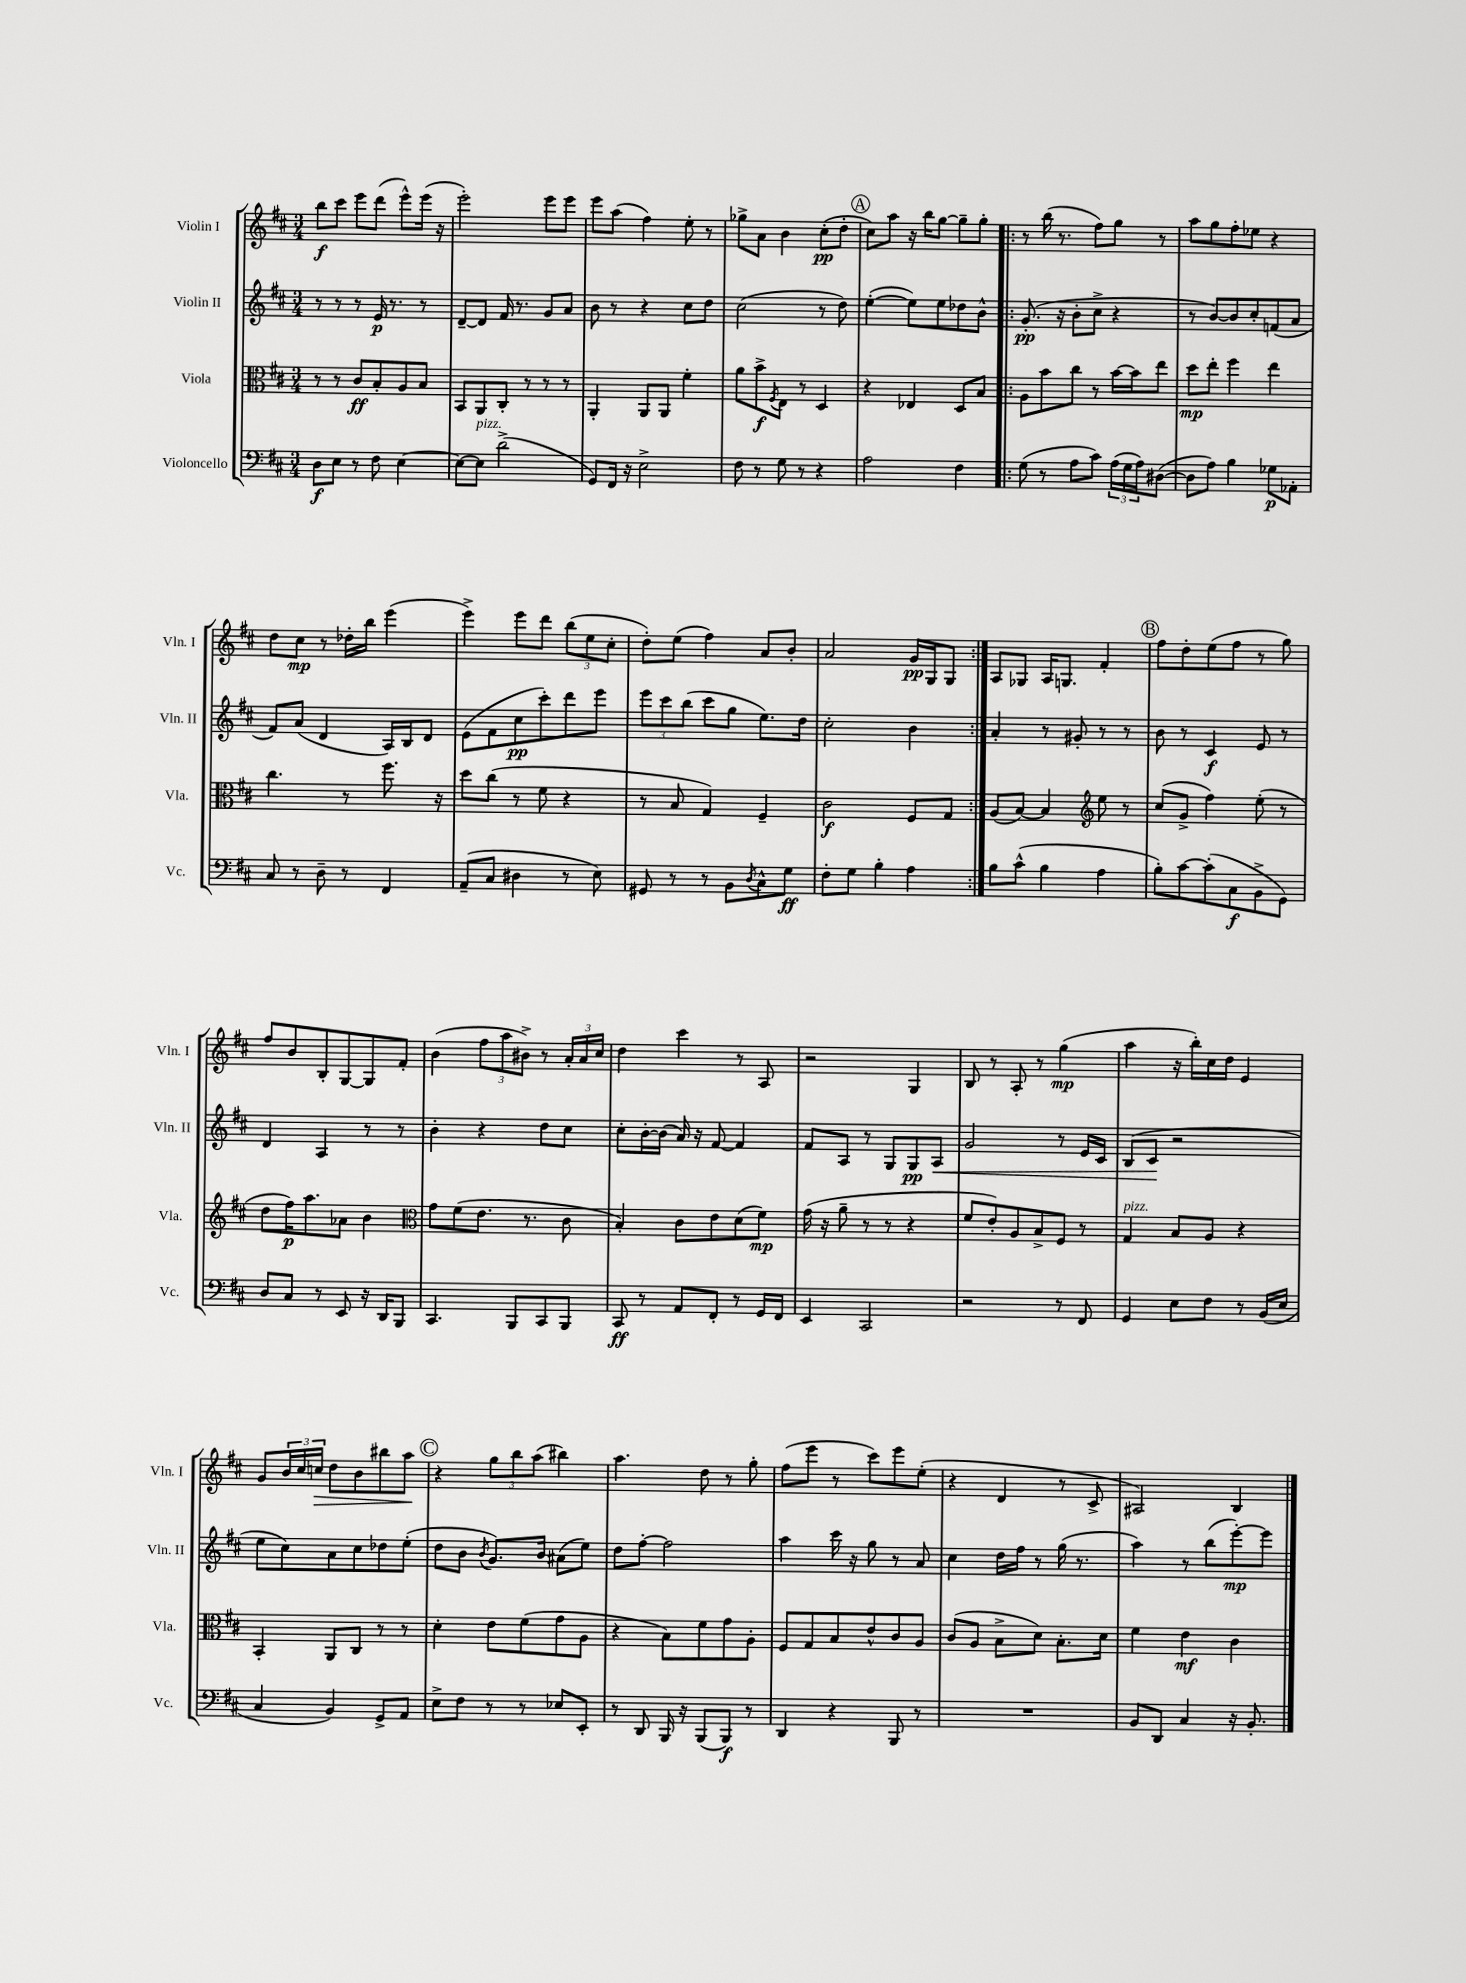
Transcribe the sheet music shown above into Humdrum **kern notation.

**kern	**dynam	**kern	**dynam	**kern	**dynam	**kern	**dynam
*part4	*part4	*part3	*part3	*part2	*part2	*part1	*part1
*staff4	*staff4	*staff3	*staff3	*staff2	*staff2	*staff1	*staff1
*I"Violoncello	*	*I"Viola	*	*I"Violin II	*	*I"Violin I	*
*I'Vc.	*	*I'Vla.	*	*I'Vln. II	*	*I'Vln. I	*
*clefF4	*	*clefC3	*	*clefG2	*	*clefG2	*
*k[f#c#]	*	*k[f#c#]	*	*k[f#c#]	*	*k[f#c#]	*
*M3/4	*	*M3/4	*	*M3/4	*	*M3/4	*
=1	=1	=1	=1	=1	=1	=1	=1
8D\L	f	8r	.	8r	.	8bb\L	f
8E\J	.	8r	.	8r	.	8ccc#\J	.
8r	.	8c#/L	ff	8r	.	8eee\L	.
8F#\	.	8B'/	.	16e/	p	(8ddd\J	.
.	.	.	.	8.r	.	.	.
[4E\	.	8A/	.	.	.	8eee^^\L)	.
.	.	8B/J	.	8r	.	(16eee\Jk	.
.	.	.	.	.	.	16r	.
=2	=2	=2	=2	=2	=2	=2	=2
8E\L_	.	8BB/L	.	[8d~/L	.	2eee'\)	.
!LO:TX:a:i:t=pizz.	!	!	!	!	!	!	!
8E\J]	.	8AA/	.	8d/J]	.	.	.
(2d^\	.	8C#'/J	.	16f#/	.	.	.
.	.	.	.	8.r	.	.	.
.	.	8r	.	.	.	.	.
.	.	8r	.	8g/L	.	8eee\L	.
.	.	8r	.	8a/J	.	8eee\J	.
=3	=3	=3	=3	=3	=3	=3	=3
8GG/L)	.	4AA'/	.	8b\	.	8eee\L	.
16FF#/Jk	.	.	.	8r	.	(8aa\J	.
16r	.	.	.	.	.	.	.
2E^\	.	8AA/L	.	4r	.	4ff#\)	.
.	.	8AA/J	.	.	.	.	.
.	.	4f#'\	.	8cc#\L	.	8ee'\	.
.	.	.	.	8dd\J	.	8r	.
=4	=4	=4	=4	=4	=4	=4	=4
8F#\	.	8a\L	.	(2cc#\	.	8gg-X^\L	.
8r	.	8b^\	f	.	.	8a\J	.
.	.	8qF#/	.	.	.	.	.
8G\	.	8E\J	.	.	.	4b\	.
8r	.	8r	.	.	.	.	.
4r	.	4D/	.	8r	.	(8cc#'\L	pp
.	.	.	.	8dd\)	.	8dd'\J	.
!!LO:REH:place=s1:t=A
=5	=5	=5	=5	=5	=5	=5	=5
2A\	.	4r	.	([4ee'\	.	8cc#\L)	.
.	.	.	.	.	.	8aa\J	.
.	.	4E-X/	.	8ee\L])	.	16r	.
.	.	.	.	.	.	16bb\KL	.
.	.	.	.	8ee\	.	[8gg\J	.
4F#\	.	8D/L	.	8dd-X\	.	8gg~\L]	.
.	.	8B/J	.	8b^^\J	.	8gg'\J	.
=6!|:	=6!|:	=6!|:	=6!|:	=6!|:	=6!|:	=6!|:	=6!|:
(8G\	.	8A\L	.	(8.g'/	pp	8r	.
8r	.	8b\	.	.	.	(16bb\	.
.	.	.	.	16r	.	8.r	.
8A\L	.	8cc#\J	.	8b'\L	.	.	.
8c#\J)	.	8r	.	8cc#^\J	.	8ff#\L)	.
(24A\LL	.	[16b\LL	.	4r	.	8gg\J	.
24G\	.	.	.	.	.	.	.
.	.	16b\J]	.	.	.	.	.
24A\J)	.	.	.	.	.	.	.
([8D#X\J	.	8ee\J	.	.	.	8r	.
=7	=7	=7	=7	=7	=7	=7	=7
8D#\L]	.	8dd\L	mp	8r	.	8aa\L	.
8A\J)	.	8ee'\J	.	[8b/L)	.	8gg\	.
4B\	.	4ff#\	.	8b/]	.	8ff#'\	.
.	.	.	.	8cc#'/	.	8ee-X\J	.
8G-X\L	p	4ee\	.	(8fn/	.	4r	.
8AA-X'\J	.	.	.	8a/J	.	.	.
!!LO:LB:g=z
=8	=8	=8	=8	=8	=8	=8	=8
8C#/	.	4.cc#\	.	8f#/L)	.	8dd\L	.
8r	.	.	.	(8a/J	.	8cc#\J	mp
8D~\	.	.	.	4d/	.	8r	.
8r	.	8r	.	.	.	16dd-X'\LL	.
.	.	.	.	.	.	16bb\JJ	.
4FF#/	.	8.ff#\	.	16A/LL)	.	(4eee\	.
.	.	.	.	16B/J	.	.	.
.	.	.	.	8d/J	.	.	.
.	.	16r	.	.	.	.	.
=9	=9	=9	=9	=9	=9	=9	=9
(8AA~/L	.	8dd\L	.	(8e\L	.	4eee^\)	.
8C#/J	.	(8cc#\J	.	8f#\	.	.	.
4D#X\	.	8r	.	8cc#\	pp	8eee\L	.
.	.	8f#\	.	8ccc#'\)	.	8ddd\J	.
8r	.	4r	.	8ddd\	.	(12bb\L	.
.	.	.	.	.	.	12ee\	.
8E\)	.	.	.	8eee\J	.	.	.
.	.	.	.	.	.	12cc#'\J	.
=10	=10	=10	=10	=10	=10	=10	=10
8GG#X/	.	8r	.	12eee\L	.	8dd'\L)	.
.	.	.	.	12ccc#\	.	.	.
8r	.	8B/	.	.	.	(8ee\J	.
.	.	.	.	(12bb\J	.	.	.
8r	.	4G/)	.	8ccc#\L	.	4ff#\)	.
8BB\L	.	.	.	8gg\J	.	.	.
8qD/	.	.	.	.	.	.	.
8C#^^\	.	4F#~/	.	8.ee\L)	.	8a/L	.
8G\J	ff	.	.	.	.	8b'/J	.
.	.	.	.	16dd\Jk	.	.	.
=11	=11	=11	=11	=11	=11	=11	=11
8F#'\L	.	2c#\	f	2cc#'\	.	2a/	.
8G\J	.	.	.	.	.	.	.
4B'\	.	.	.	.	.	.	.
4A\	.	8F#/L	.	4b\	.	16g/LL	pp
.	.	.	.	.	.	16G/J	.
.	.	8G/J	.	.	.	8G/J	.
=12:|!	=12:|!	=12:|!	=12:|!	=12:|!	=12:|!	=12:|!	=12:|!
8B\L	.	(8A/L	.	4a'/	.	8A/L	.
(8c#^^\J	.	[8B/J)	.	.	.	8G-X/J	.
4B\	.	4B/]	.	8r	.	16A/KL	.
.	.	.	.	.	.	8.Gn/J	.
.	.	.	.	8g#X'/	.	.	.
*	*	*clefG2	*	*	*	*	*
4A\	.	8ee\	.	8r	.	4f#'/	.
.	.	8r	.	8r	.	.	.
!!LO:REH:place=s1:t=B
=13	=13	=13	=13	=13	=13	=13	=13
8B'\L)	.	(8cc#/L	.	8b\	.	8ff#\L	.
[8c#\	.	8g^/J	.	8r	.	8dd'\	.
(8c#'\]	.	4ff#\)	.	4c#/	f	(8ee\	.
8C#\	f	.	.	.	.	8ff#\J	.
8BB^\	.	(8ee'\	.	8e/	.	8r	.
8GG\J)	.	8r	.	8r	.	8gg\)	.
!!LO:LB:g=z
=14	=14	=14	=14	=14	=14	=14	=14
8D/L	.	8dd\L	.	4d/	.	8ff#/L	.
8C#/J	.	16ff#\K)	p	.	.	8b/	.
.	.	8.aa\	.	.	.	.	.
8r	.	.	.	4A/	.	8B'/	.
8EE/	.	8a-X\J	.	.	.	[8G/	.
16r	.	4b\	.	8r	.	8G/]	.
16DD/KL	.	.	.	.	.	.	.
8BBB/J	.	.	.	8r	.	8f#'/J	.
=15	=15	=15	=15	=15	=15	=15	=15
*	*	*clefC3	*	*	*	*	*
4.CC#/	.	8g\L	.	4b'\	.	(4b\	.
.	.	(8f#\	.	.	.	.	.
.	.	8.e\J	.	4r	.	12ff#\L	.
.	.	.	.	.	.	12aa\	.
8BBB/L	.	.	.	.	.	.	.
.	.	.	.	.	.	12b#X^\J)	.
.	.	8.r	.	.	.	.	.
8CC#/	.	.	.	8dd\L	.	8r	.
8BBB/J	.	8c#\	.	8cc#\J	.	24a'/LL	.
.	.	.	.	.	.	24a/	.
.	.	.	.	.	.	24cc#/JJ	.
=16	=16	=16	=16	=16	=16	=16	=16
8CC#/	ff	4B'/)	.	8cc#'\L	.	4dd\	.
8r	.	.	.	[16b'\L	.	.	.
.	.	.	.	(16b\JJ]	.	.	.
8AA/L	.	8c#\L	.	16a/)	.	4ccc#\	.
.	.	.	.	16r	.	.	.
8FF#'/J	.	8e\	.	[8f#/	.	.	.
8r	.	(8d\	.	4f#/]	.	8r	.
16GG/LL	.	8f#\J)	mp	.	.	8A/	.
16FF#/JJ	.	.	.	.	.	.	.
=17	=17	=17	=17	=17	=17	=17	=17
4EE/	.	(16g\	.	8f#/L	.	2r	.
.	.	16r	.	.	.	.	.
.	.	8a~\	.	8A/J	.	.	.
2CC#/	.	8r	.	8r	.	.	.
.	.	8r	.	8G/L	.	.	.
.	.	4r	.	8G/	pp	4G/	.
!	!	!	!	!	!LO:HP:b	!	!
.	.	.	.	8A/J	<	.	.
=18	=18	=18	=18	=18	=18	=18	=18
2r	.	8f#/L	.	2g/	.	8B/	.
.	.	8e'/)	.	.	.	8r	.
.	.	8A/	.	.	.	8A'/	.
.	.	8B^/	.	.	.	8r	.
8r	.	8F#/J	.	8r	.	(4gg\	mp
8FF#/	.	8r	.	16e/LL	.	.	.
.	.	.	.	16c#/JJ	.	.	.
=19	=19	=19	=19	=19	=19	=19	=19
!	!	!LO:TX:a:i:t=pizz.	!	!	!	!	!
4GG/	.	4G/	.	(8B/L	.	4aa\	.
.	.	.	.	8c#/J	.	.	.
8E\L	.	8B/L	.	2r	[	16r	.
.	.	.	.	.	.	16bb'\LL)	.
8F#\J	.	8A/J	.	.	.	16cc#\	.
.	.	.	.	.	.	16dd\JJ	.
8r	.	4r	.	.	.	4e/	.
(16BB/LL	.	.	.	.	.	.	.
16E/JJ	.	.	.	.	.	.	.
!!LO:LB:g=z
=20	=20	=20	=20	=20	=20	=20	=20
4C#/	.	4BB'/	.	8ee\L	.	8g/L	.
.	.	.	.	8cc#\)	.	24b/L	.
.	.	.	.	.	.	24cc#/	.
!	!	!	!	!	!	!	!LO:HP:b
.	.	.	.	.	.	24ccn/JJ	>
4BB/)	.	8AA/L	.	8a\	.	8dd\L	.
.	.	8C#/J	.	8cc#\	.	8b\	.
8GG^/L	.	8r	.	8dd-X\	.	8bb#X\	.
8AA/J	.	8r	.	(8ee'\J	.	8aa\J	.
.	.	.	.	.	.	.	]
!!LO:REH:place=s1:t=C
=21	=21	=21	=21	=21	=21	=21	=21
8E^\L	.	4d'\	.	8dd\L	.	4r	.
8F#\J	.	.	.	8b\J	.	.	.
.	.	.	.	8qb/	.	.	.
8r	.	8e\L	.	8.g/L)	.	12gg\L	.
.	.	.	.	.	.	12bb\	.
8r	.	(8f#\	.	.	.	.	.
.	.	.	.	.	.	(12aa\J	.
.	.	.	.	16b/Jk	.	.	.
8E-X/L	.	8g\	.	(8a#X\L	.	4bb#X\)	.
8EE'/J	.	8A\J	.	8ee\J)	.	.	.
=22	=22	=22	=22	=22	=22	=22	=22
8r	.	4r	.	8dd\L	.	4.aa\	.
8DD/	.	.	.	[8ff#'\J	.	.	.
16BBB/	.	8B\L)	.	2ff#\]	.	.	.
16r	.	.	.	.	.	.	.
(8BBB/L	.	8f#\	.	.	.	8dd\	.
8BBB/J)	f	8g\	.	.	.	8r	.
8r	.	8A'\J	.	.	.	8gg'\	.
=23	=23	=23	=23	=23	=23	=23	=23
4DD/	.	8F#/L	.	4aa\	.	(8ff#\L	.
.	.	8G/	.	.	.	8eee\J	.
4r	.	8B/	.	16ccc#\	.	8r	.
.	.	.	.	16r	.	.	.
.	.	8e^^/	.	8gg\	.	8ccc#\L)	.
8BBB/	.	8c#/	.	8r	.	8eee\	.
8r	.	8A/J	.	8a/	.	(8ee'\J	.
=24	=24	=24	=24	=24	=24	=24	=24
2.r	.	(8c#/L	.	4cc#\	.	4r	.
.	.	8A/J	.	.	.	.	.
.	.	8B^\L	.	16dd\LL	.	4d/	.
.	.	.	.	16ff#\JJ	.	.	.
.	.	8d\J)	.	8r	.	.	.
.	.	8.B'\L	.	(16gg\	.	8r	.
.	.	.	.	8.r	.	.	.
.	.	.	.	.	.	8c#^/	.
.	.	16d\Jk	.	.	.	.	.
=25	=25	=25	=25	=25	=25	=25	=25
8BB/L	.	4f#\	.	4aa\)	.	2A#X/)	.
8DD/J	.	.	.	.	.	.	.
4C#/	.	4e\	mf	8r	.	.	.
.	.	.	.	(8bb\L	.	.	.
16r	.	4c#\	.	[8eee'\)	mp	4B/	.
8.BB'/	.	.	.	.	.	.	.
.	.	.	.	8eee\J]	.	.	.
==	==	==	==	==	==	==	==
*-	*-	*-	*-	*-	*-	*-	*-
